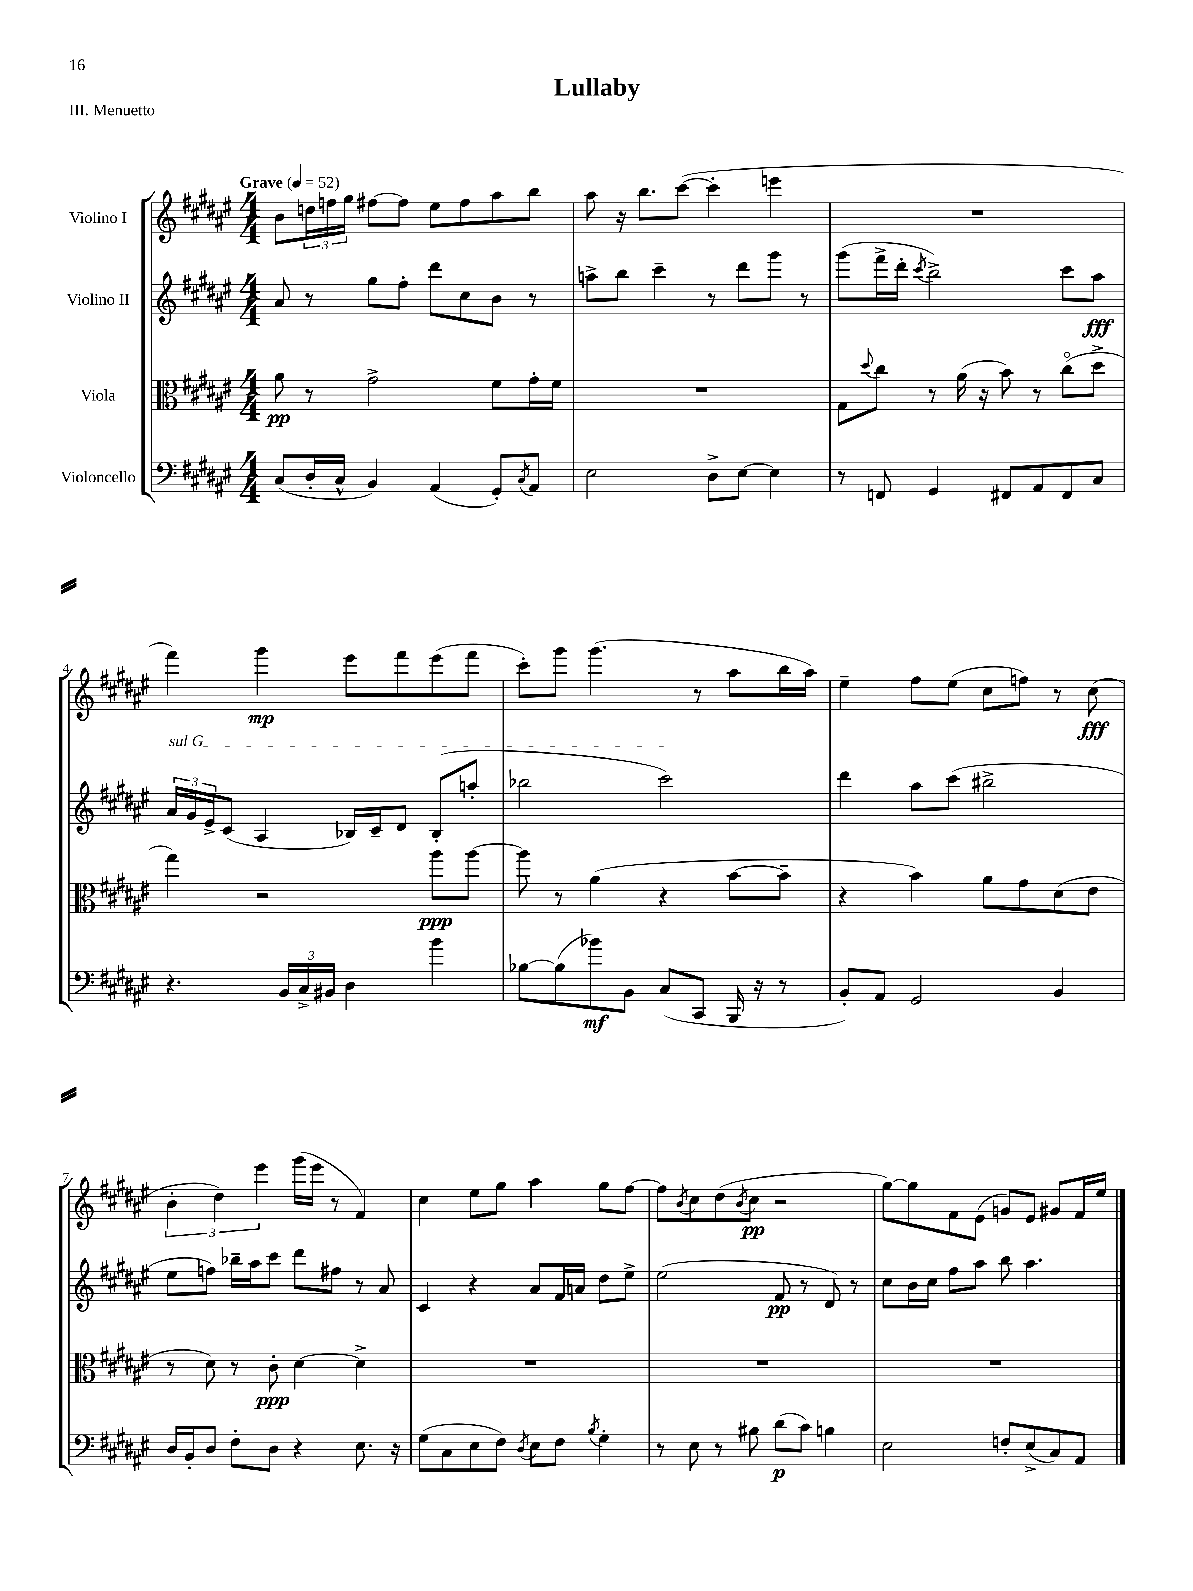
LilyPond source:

\header { title = "Lullaby" piece = "III. Menuetto" }
<<
\new StaffGroup <<
\new Staff = "s0" \with { instrumentName = "Violino I" } {
    \clef treble \key fis \major \numericTimeSignature \time 4/4 \tempo "Grave" 4 = 52
    b'8 \tuplet 3/2 { d''16 f''16 gis''16 } fis''8~ fis''8 eis''8 fis''8 ais''8 b''8 |
    ais''8 r16 b''8. cis'''8~( cis'''4-. e'''4 |
    R1 |
    fis'''4) gis'''4\mp eis'''8 fis'''8 eis'''8( fis'''8 |
    cis'''8-.) gis'''8 gis'''4.( r8 ais''8 b''16 ais''16) |
    eis''4-- fis''8 eis''8( cis''8 f''8) r8 cis''8\fff( |
    \tuplet 3/2 { b'4-. dis''4) eis'''4 } gis'''16( eis'''16 r8 fis'4) |
    cis''4 eis''8 gis''8 ais''4 gis''8 fis''8~ |
    fis''8 \acciaccatura { b'8 } cis''8 dis''8( \acciaccatura { b'8 } cis''8\pp r2 |
    gis''8~) gis''8 fis'8 eis'8( g'8) eis'8 gis'8 fis'16 eis''16 \bar "|." |
}
\new Staff = "s1" \with { instrumentName = "Violino II" } {
    \clef treble \key fis \major \numericTimeSignature \time 4/4
    ais'8 r8 gis''8 fis''8-. dis'''8 cis''8 b'8 r8 |
    a''8-> b''8 cis'''4-- r8 dis'''8 gis'''8 r8 |
    gis'''8( fis'''16-> dis'''16-. \acciaccatura { cis'''8 } b''2->) cis'''8 ais''8\fff |
    \tuplet 3/2 { \once \override TextSpanner.bound-details.left.text = \markup { \italic "sul G" } ais'16\startTextSpan gis'16 eis'16-> } cis'8( ais4 bes16) cis'16-- dis'8 bes8-.( a''8-. |
    bes''2 cis'''2\stopTextSpan) |
    dis'''4 ais''8 cis'''8( bis''2-> |
    eis''8 f''8) bes''16-- ais''16 cis'''8 dis'''8 fis''8 r8 ais'8 |
    cis'4 r4 ais'8 fis'16 a'16 dis''8 eis''8-> |
    eis''2( fis'8\pp r8 dis'8) r8 |
    cis''8 b'16 cis''16 fis''8 ais''8 b''8 ais''4. \bar "|." |
}
\new Staff = "s2" \with { instrumentName = "Viola" } {
    \clef alto \key fis \major \numericTimeSignature \time 4/4
    ais'8\pp r8 gis'2-> fis'8 gis'16-. fis'16 |
    R1 |
    gis8 \appoggiatura { dis''8 } cis''8 r8 ais'16( r16 b'8) r8 cis''8\flageolet( dis''8-> |
    gis''4) r2 ais''8\ppp ais''8~ |
    ais''8 r8 ais'4( r4 b'8~ b'8-- |
    r4 b'4) ais'8 gis'8 dis'8( eis'8 |
    r8 dis'8) r8 cis'8-.\ppp dis'4~ dis'4-> |
    R1 |
    R1 |
    R1 \bar "|." |
}
\new Staff = "s3" \with { instrumentName = "Violoncello" } {
    \clef bass \key fis \major \numericTimeSignature \time 4/4
    cis8( dis16-. cis16-^ b,4) ais,4( gis,8-.) \acciaccatura { cis8 } ais,8 |
    eis2 dis8-> eis8~ eis4 |
    r8 f,8 gis,4 fis,8 ais,8 fis,8 cis8 |
    r4. \tuplet 3/2 { b,16 cis16-> bis,16 } dis4 b'4 |
    bes8~ bes8( bes'8\mf) b,8 cis8( cis,8 b,,16 r16 r8 |
    b,8-.) ais,8 gis,2 b,4 |
    dis16 b,16-. dis8 fis8-. dis8 r4 eis8. r16 |
    gis8( cis8 eis8 fis8) \acciaccatura { dis8 } eis8 fis8 \acciaccatura { b8 } gis4-. |
    r8 eis8 r8 bis8 dis'8\p( cis'8) b4 |
    eis2 f8-. eis8->( cis8) ais,8 \bar "|." |
}
>>
>>
